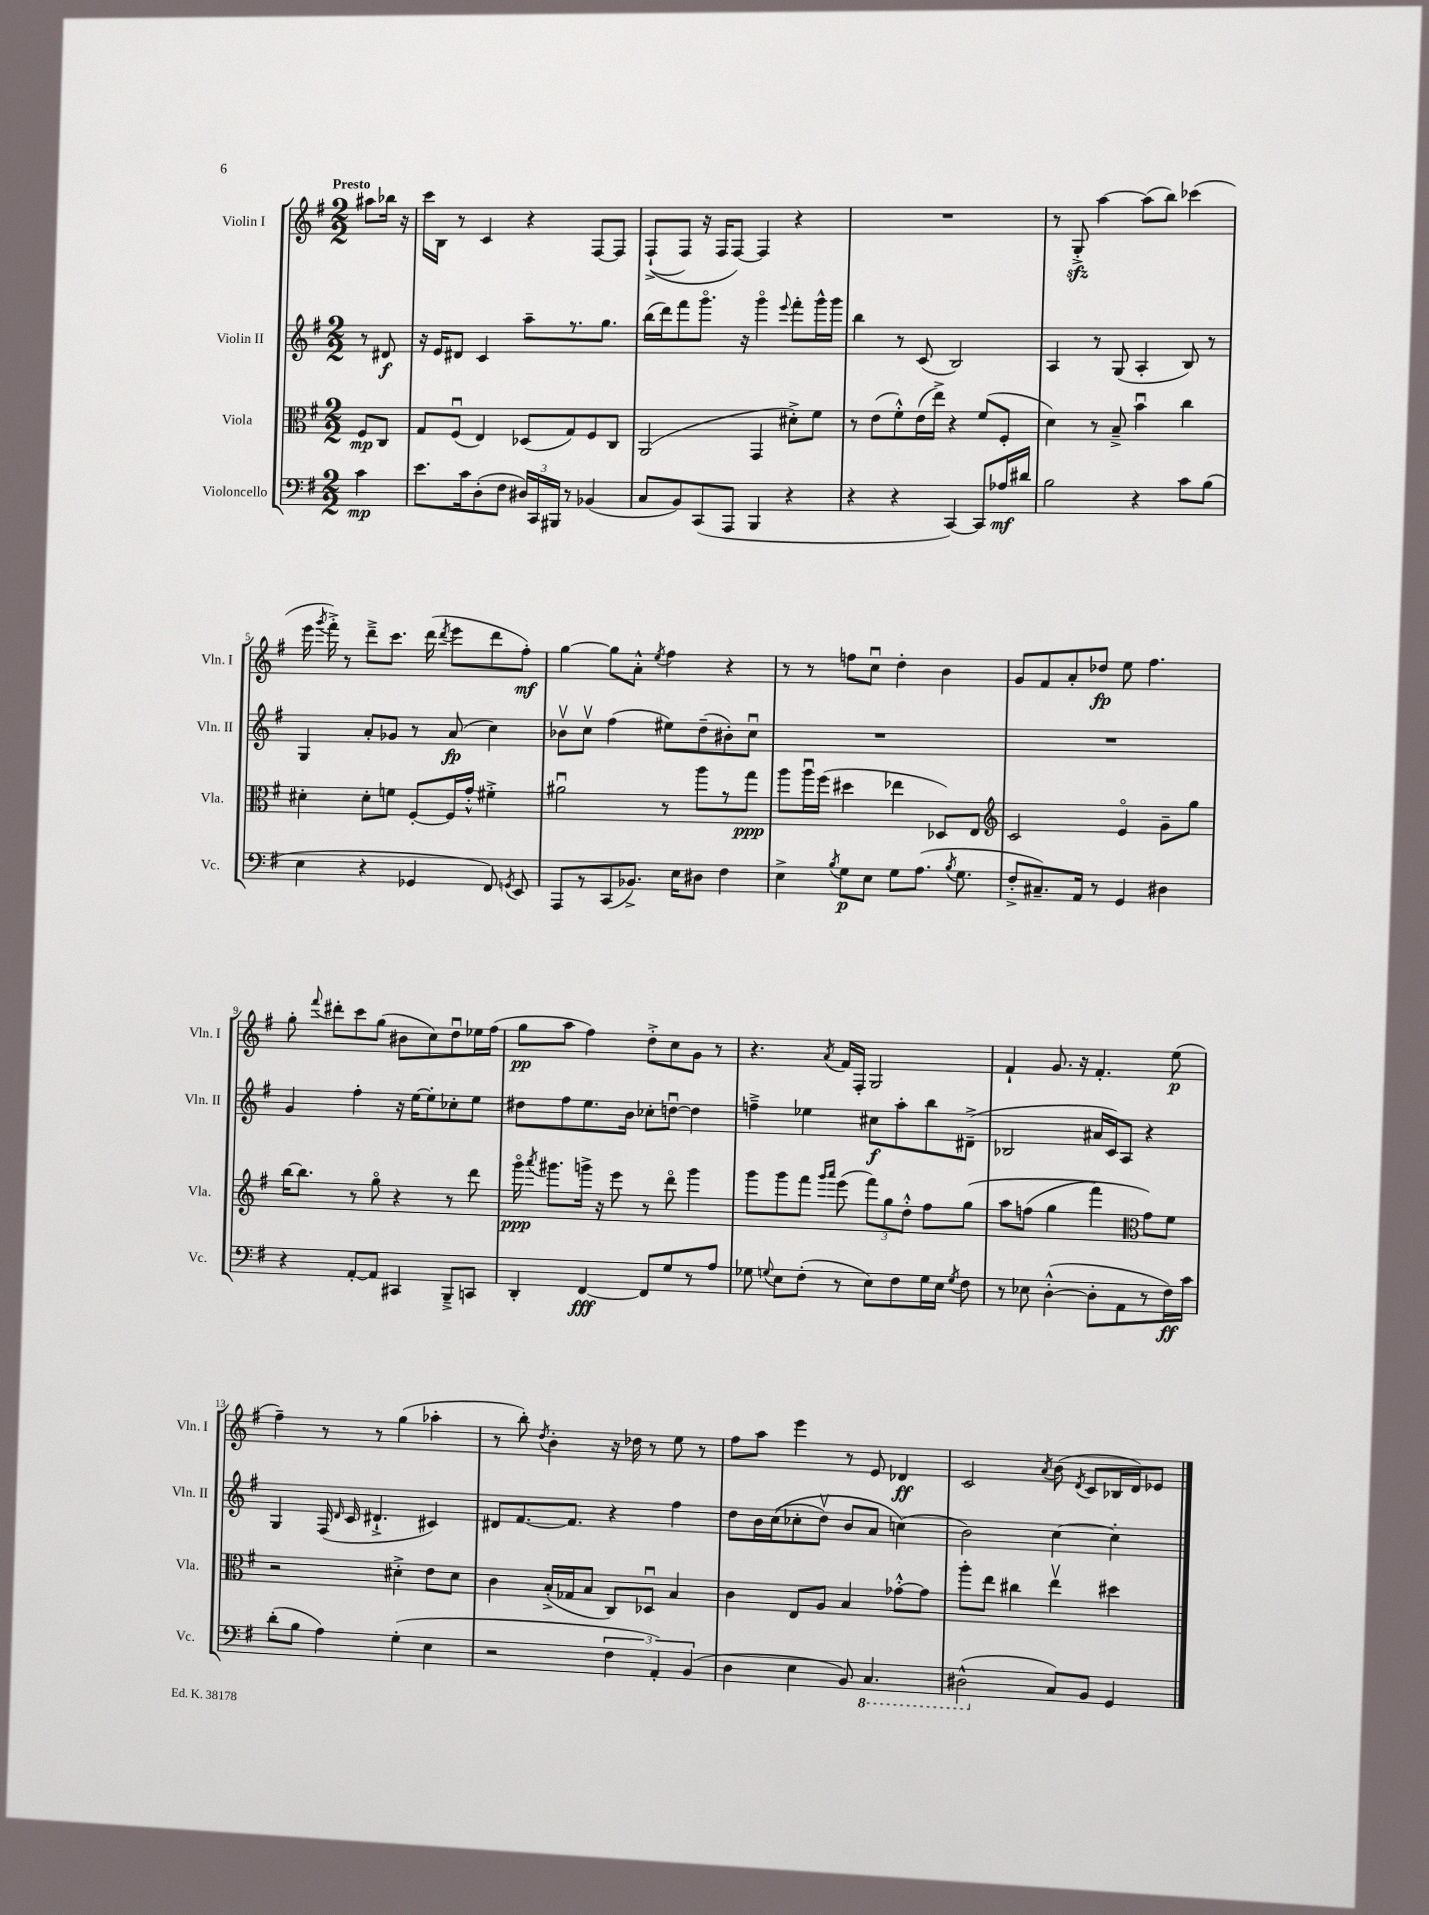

**kern	**kern	**kern	**kern
*staff4	*staff3	*staff2	*staff1
*clefF4	*clefC3	*clefG2	*clefG2
*k[f#]	*k[f#]	*k[f#]	*k[f#]
*M2/2	*M2/2	*M2/2	*M2/2
4c	8F#	8r	8aa#
.	8C	8d#	16bb-
.	.	.	16r
=	=	=	=
8.e	8G	16r	16ccc
.	.	16e	16B
.	(8F#u	8d#	8r
16c	.	.	.
(8D'	4E)	4c	4c
8F#	.	.	.
24D#)	(8D-	8aa~	4r
24CC	.	.	.
24BBB#	.	.	.
8r	8G)	8.r	.
(4BB-	8F#	.	[8F#
.	.	8.gg	.
.	8C	.	8F#]
=	=	=	=
8C	(2AA	(16bb	&((8F#`^
.	.	16ddd)	.
8BB)	.	8fff#	8F#)
(8CC	.	8.gggo	16r
.	.	.	16F#
8AAA	.	.	[8F#&)
.	.	16r	.
4BBB	4GG	4gggo	4F#]
.	.	8qqeee	.
4r	8d#'^)	8fff#'	4r
.	8f#	16ggg^^	.
.	.	16ggg	.
=	=	=	=
4r	8r	4bb	1r
.	(8e	.	.
4r	8f#'^^)	8r	.
.	(16e	(8c	.
.	16ee^)	.	.
[4CC)	4r	2B)	.
8CC]	(8f#	.	.
16A-	8F#'	.	.
16d#	.	.	.
=	=	=	=
2B	4d)	4A	8r
.	.	.	8G'^
.	8r	8r	[4aa
.	8B~^	(8G	.
4r	4bu	4A'	(8aa]
.	.	.	8bb)
8c	4cc	8B)	(4ccc-
(8B	.	8r	.
=	=	=	=
4E	4d#'	4G	16eee
.	.	.	8qggg
.	.	.	16fff#'^)
.	.	.	8r
4r	8d#'	8a'	8ddd~^
.	8f	8g-	8.ccc
4GG-	[8F#'	8r	.
.	.	.	(16ddd
.	.	.	8qddd
.	16F#]	(8a	8eee
.	16g'^^	.	.
8FF#)	4f#'^	4cc)	8ddd
8qGG	.	.	.
8EE	.	.	8ff#')
=	=	=	=
8AAA	2a#u	8b-v	[4gg
8r	.	8ccv	.
(8CC	.	(4ff#	8gg]
8.BB-^)	.	.	8a'^^
.	.	.	8qee
.	8r	8ee#)	4ff#
16E	.	.	.
8D#	8aa	(8dd~	.
4F#	8r	8b#')	4r
.	8gg	8ccu	.
=	=	=	=
4E^	8aa	1r	8r
.	16aau	.	8r
.	(16ff#	.	.
8qB	.	.	.
8G	4dd#	.	8ff
8E	.	.	8ccu
8G	4ee-	.	4dd'
(8.A	.	.	.
.	8D-)	.	4b
8qB	.	.	.
8.G	.	.	.
.	8E	.	.
=	=	=	=
*	*clefG2	*	*
8F#'^	2c	1r	8g
8.C#~)	.	.	8f#
.	.	.	8a'
16AA	.	.	.
8r	.	.	8dd-
4GG	4eo	.	8ee
.	.	.	4.ff#
4D#	8g~	.	.
.	8gg	.	.
=	=	=	=
4r	[16bb	4g	8gg'
.	8.bb]	.	.
.	.	.	8qqfff#
.	.	.	8ddd#'
[8AA'	8r	4ff#'	8ccc
8AA]	8ggo	.	(8gg
4CC#	4r	16r	8b#
.	.	[16ee	.
.	.	8ee']	8cc)
8BBB~^	8r	8cc-'	8ddu
8CC	8ddd	8ee	16ee-
.	.	.	(16ff#
=	=	=	=
4DD'	16gggo	8dd#	8gg
.	8qaaa	.	.
.	8.ggg#	.	.
.	.	8ff#	8aa
[4FF#	16ggg^	8.ee	4ff#)
.	16r	.	.
.	8eee	.	.
.	.	16b	.
8FF#]	8r	8cc-'	8dd'^
8G	8dddo	[8ddu	8cc
8r	4ggg	4dd]	8g
8A	.	.	8r
=	=	=	=
8G-	8ggg	4ff~^	4.r
8qqG	.	.	.
8E	8ggg	.	.
(8F#'	8fff#	4ee-	.
.	16qqggg	.	.
.	16qqaaa	.	8qa
8r	(8eee	.	16f#
.	.	.	16F#'
8E)	12fff#)	8cc#	2G
.	12gg	.	.
8F#	.	8aa'	.
.	12dd'^^	.	.
16G	8ff#	8bb	.
16E	.	.	.
8qG	.	.	.
8F#	&(8gg	(8d#~^	.
=	=	=	=
8r	8aa	2B-	4f#`
8E-	(8ff	.	.
([4D'^^	4gg	.	8.g
.	.	.	16r
8D']	4fff#)	16a#	4.f#'
.	.	16c)	.
8AA	.	8A	.
*	*clefC3	*	*
8r	8g&)	4r	.
16F#)	8f#	.	(8ee
16c	.	.	.
=	=	=	=
(8d'	2r	4G	4ff#~)
8B	.	.	.
4A)	.	(16F#	8r
.	.	16qqd	.
.	.	16c	.
.	.	4.d#`^	8r
(4G'	4d#'^	.	(4gg
4E	8e	4c#)	4aa-'
.	8d#	.	.
=	=	=	=
2r	4c	8d#	8r
.	.	[8.f#	8bb')
.	.	.	8qdd
.	(16B'^	.	4b'
.	16G-	8.f#]	.
.	8B	.	.
6F#	8C)	4r	16r
.	.	.	16dd-
.	8D-u	.	8r
6AA')	.	.	.
.	4B	4ff#	8ee
(6BB	.	.	.
.	.	.	8r
=	=	=	=
4D	4c	8dd	8ff#
.	.	16b	8aa
.	.	&((16cc	.
4E	8E	8cc-'	4eee
.	8A	8ddv)	.
8BB)	4B	8b	8r
4.CC	.	8a	8e
.	[8g-'^^	(4cc&)	4d-
.	8g-]	.	.
=	=	=	=
(2DD#^^	8aa'	2b)	2c
.	8ee	.	.
.	4cc#	.	.
.	.	.	8qa
8C)	4eev	[4cc	(8b
.	.	.	8qd
8BB	.	.	8c
4GG	4dd#	4cc']	16B-
.	.	.	16d)
.	.	.	8e-
==	==	==	==
*-	*-	*-	*-
